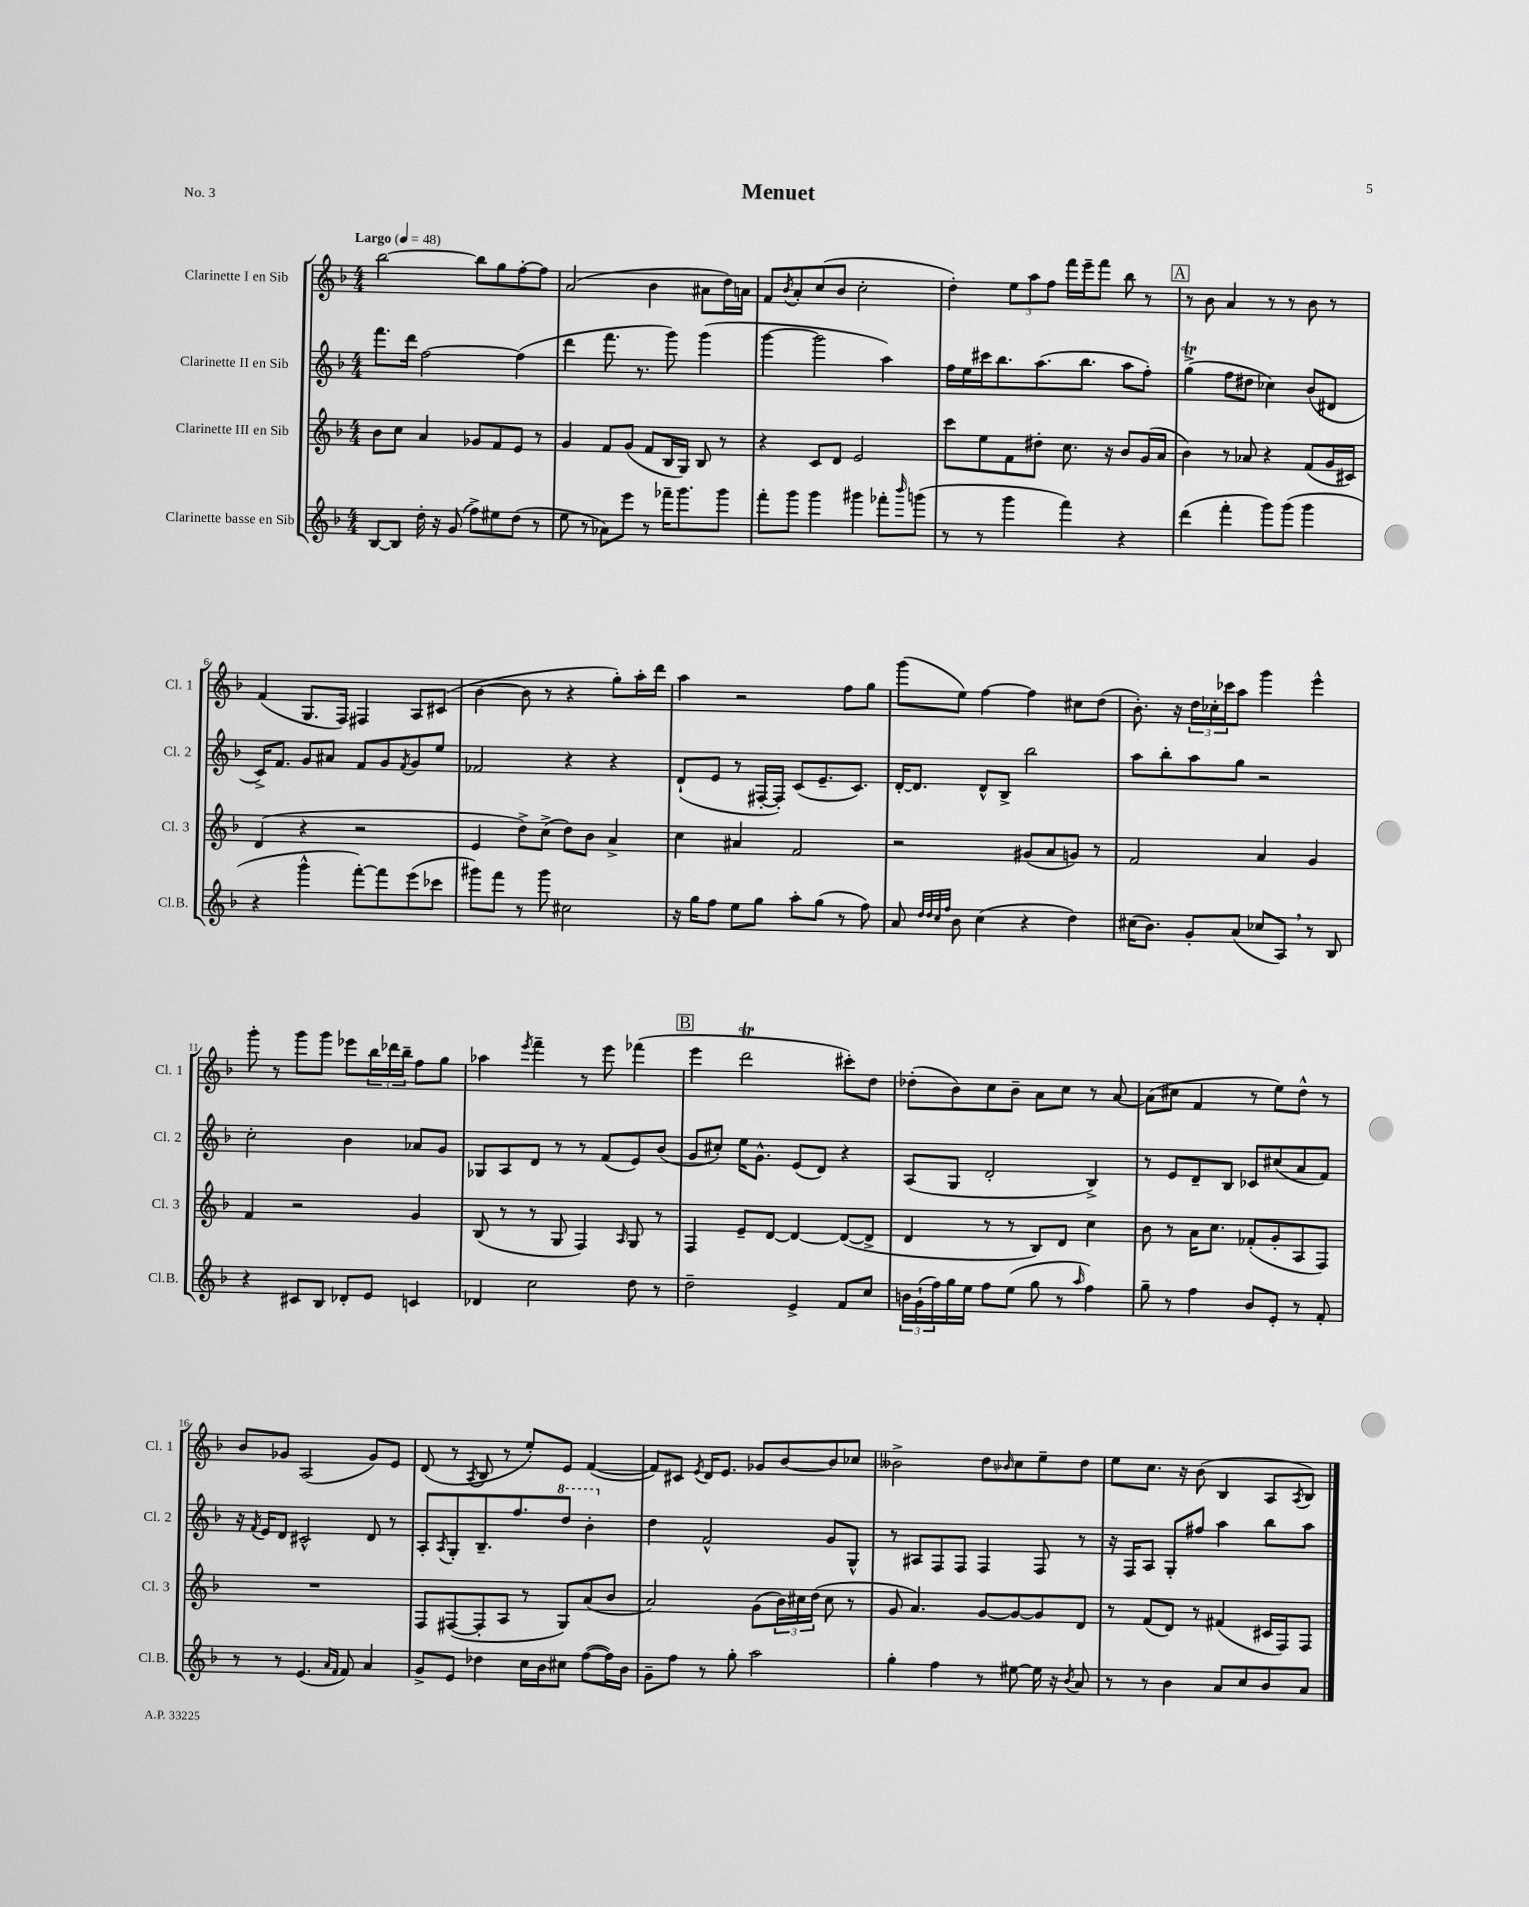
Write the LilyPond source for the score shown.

\header { title = "Menuet" piece = "No. 3" }
<<
\new StaffGroup <<
\new Staff = "s0" \with { instrumentName = "Clarinette I en Sib" shortInstrumentName = "Cl. 1" } {
    \clef treble \key f \major \numericTimeSignature \time 4/4 \tempo "Largo" 4 = 48
    bes''2~ bes''8 g''8 f''8~-. f''8 |
    a'2( bes'4 ais'8 d''16) a'16 |
    f'8 \acciaccatura { bes'8 } a'8-. c''8( bes'8 c''2-. |
    d''4-.) \tuplet 3/2 { e''8 a''8 f''8 } f'''16 e'''16-- f'''8 bes''8 r8 |
    \mark \markup { \box "A" } r8 bes'8 a'4 r8 r8 bes'8 r8 |
    f'4( g8. f16) fis4 a8 cis'8( |
    bes'4~ bes'8 r8 r4 g''8-.) a''16-. d'''16 |
    a''4 r2 f''8 g''8 |
    g'''8( e''8) f''4~ f''4 cis''8 d''8( |
    bes'8.-.) r16 \tuplet 3/2 { d''16 ces''16-. ces'''16 } a''8 g'''4 e'''4-^ |
    g'''8-. r8 g'''8 g'''8 ees'''8 \tuplet 3/2 { bes''16 des'''16 bes''16-- } f''8 g''8 |
    aes''4 \acciaccatura { e'''8 } f'''4-- r8 e'''8 fes'''4( |
    \mark \markup { \box "B" } e'''4 d'''2\trill cis'''8-.) d''8 |
    des''8-.( bes'8) c''8 bes'8-- a'8 c''8 r8 a'8~ |
    a'8( cis''8 f'4 r8 e''8) d''8-^ r8 |
    bes'8 ges'8 a2( ges'8) e'8 |
    d'8( r8 \acciaccatura { a8 } bes8 r8 e''8-.) e'8 f'4~( |
    f'8) cis'8 \acciaccatura { e'8 } d'16 e'8. ges'8 bes'8~ bes'8 ces''8 |
    beses'2-> d''8 \grace { bes'16 } c''8 e''8-- d''8 |
    e''8 c''8. r16 bes'8( bes4 a8 \acciaccatura { a8 } bes8) \bar "|." |
}
\new Staff = "s1" \with { instrumentName = "Clarinette II en Sib" shortInstrumentName = "Cl. 2" } {
    \clef treble \key f \major \numericTimeSignature \time 4/4
    f'''8. d'''16 f''2~ f''4( |
    d'''4 f'''8. r8. g'''8) g'''4( |
    g'''4~ g'''2 a''4) |
    f''16 e''16 cis'''16 bes''8. a''8.( bes''8. a''8 f''8-.) |
    \mark \markup { \box "A" } g''4->\trill( f''8 dis''8 ces''4) bes'8( dis'8 |
    c'16->) f'8. g'8 ais'8 f'8 g'8 \acciaccatura { f'8 } g'8 e''8 |
    fes'2 r4 r4 |
    d'8-!( e'8 r8 fis16~-. fis16-.) c'8( e'8.-- c'8.) |
    d'16~-. d'8. d'8-^ bes8-> bes''2 |
    a''8 bes''8-. a''8 g''8 r2 |
    c''2-. bes'4 aes'8 g'8 |
    ges8 a8 d'8 r8 r8 f'8( e'8) bes'8( |
    \mark \markup { \box "B" } g'8 cis''8-.) e''16 g'8.-^ e'8( d'8) r4 |
    a8( g8 d'2-. bes4->) |
    r8 e'8 d'8-- bes8 ces'8 cis''8( a'8 f'8) |
    r16 \acciaccatura { f'8 } e'16 d'8 cis'2-^ d'8 r8 |
    a8-. \acciaccatura { a8 } g8-. bes8.-- f''8. \ottava #1 d'''8 bes''4-. \ottava #0 |
    d''4 f'2-^ g'8 g8-^ |
    r8 ais8 f8 f8 f4 f8 r8 |
    r16 f16 a8 g8-. fis''8 a''4 bes''8 a''8 \bar "|." |
}
\new Staff = "s2" \with { instrumentName = "Clarinette III en Sib" shortInstrumentName = "Cl. 3" } {
    \clef treble \key f \major \numericTimeSignature \time 4/4
    bes'8 c''8 a'4 ges'8 f'8 e'8 r8 |
    g'4 f'8 g'8( f'8 bes16 g16) bes8 r8 |
    r4 c'8 d'8 e'2 |
    c'''8 e''8 f'8 dis''8-. c''8. r16 bes'8 g'16( a'16 |
    \mark \markup { \box "A" } bes'4) r8 aes'8 r4 f'8( g'16 cis'16) |
    d'4( r4 r2 |
    e'4 d''8->) c''8->( d''8) bes'8 a'4-> |
    c''4 ais'4 f'2 |
    r2 gis'8( a'8 g'8) r8 |
    f'2 a'4 g'4 |
    f'4 r2 g'4 |
    bes8( r8 r8 g8 f4) \grace { a16 } g8 r8 |
    \mark \markup { \box "B" } f4 e'8-- d'8~ d'4~ d'8~( d'8-> |
    d'4 r8 r8 bes8) d'8 c''4 |
    bes'8 r8 a'16 c''8. fes'8-.( g'8-. a8 f8) |
    R1 |
    f8 fis8~( fis8-. a8 r8 g8) a'8( bes'8 |
    a'2) g'8( \tuplet 3/2 { bes'16) cis''16 d''16( } cis''8 r8 |
    g'8 a'4.) g'8~ g'8~ g'8 d'8 |
    r8 f'8( d'8) r8 fis'4( cis'16 f16) f8 \bar "|." |
}
\new Staff = "s3" \with { instrumentName = "Clarinette basse en Sib" shortInstrumentName = "Cl.B." } {
    \clef treble \key f \major \numericTimeSignature \time 4/4
    bes8~ bes8 d''16-. r16 g'8( f''8->) eis''8 d''8( r8 |
    e''8 r8 aes'8) e'''8 r8 fes'''16-- g'''8. g'''8 |
    f'''8-. g'''8 g'''4 gis'''4 fes'''8-. \grace { bes'''16 } g'''8( |
    r8 r8 g'''4 f'''4) r4 |
    \mark \markup { \box "A" } d'''4( f'''4-. g'''8) g'''8( g'''4 |
    r4 g'''4-^ f'''8~-.) f'''8 e'''8( ces'''8 |
    gis'''8) f'''8 r8 gis'''8 cis''2 |
    r16 g''16 f''8 e''8 g''8 a''8-. g''8( r8 f''8) |
    a'8 \grace { d''32 d''32 c''32 f''32 } bes'8 c''4( r4 d''4) |
    cis''16( bes'8.) g'8-. a'8( ces''8 a8) \breathe r8 bes8 |
    r4 cis'8 bes8 des'8-. e'8 c'4 |
    des'4 c''2 d''8 r8 |
    \mark \markup { \box "B" } d''2-- e'4-> f'8 c''8 |
    \tuplet 3/2 { b'16 g'16-!( f''16) } g''16 e''16 f''8 e''8( g''8 r8 \grace { a''16 } f''4) |
    g''8-- r8 f''4 bes'8 e'8-. r8 f'8-. |
    r8 r8 e'4.( \grace { a'16 f'16 } f'8) a'4 |
    g'8-> e'8 des''4 c''16 bes'16 cis''8 f''8~( f''16) bes'16 |
    g'8-- f''8 r8 g''8-. a''2 |
    g''4-. f''4 r8 eis''8~ eis''16 r16 \acciaccatura { bes'8 } a'8 |
    r8 r8 bes'4 a'8 c''8 bes'8 a'8 \bar "|." |
}
>>
>>
